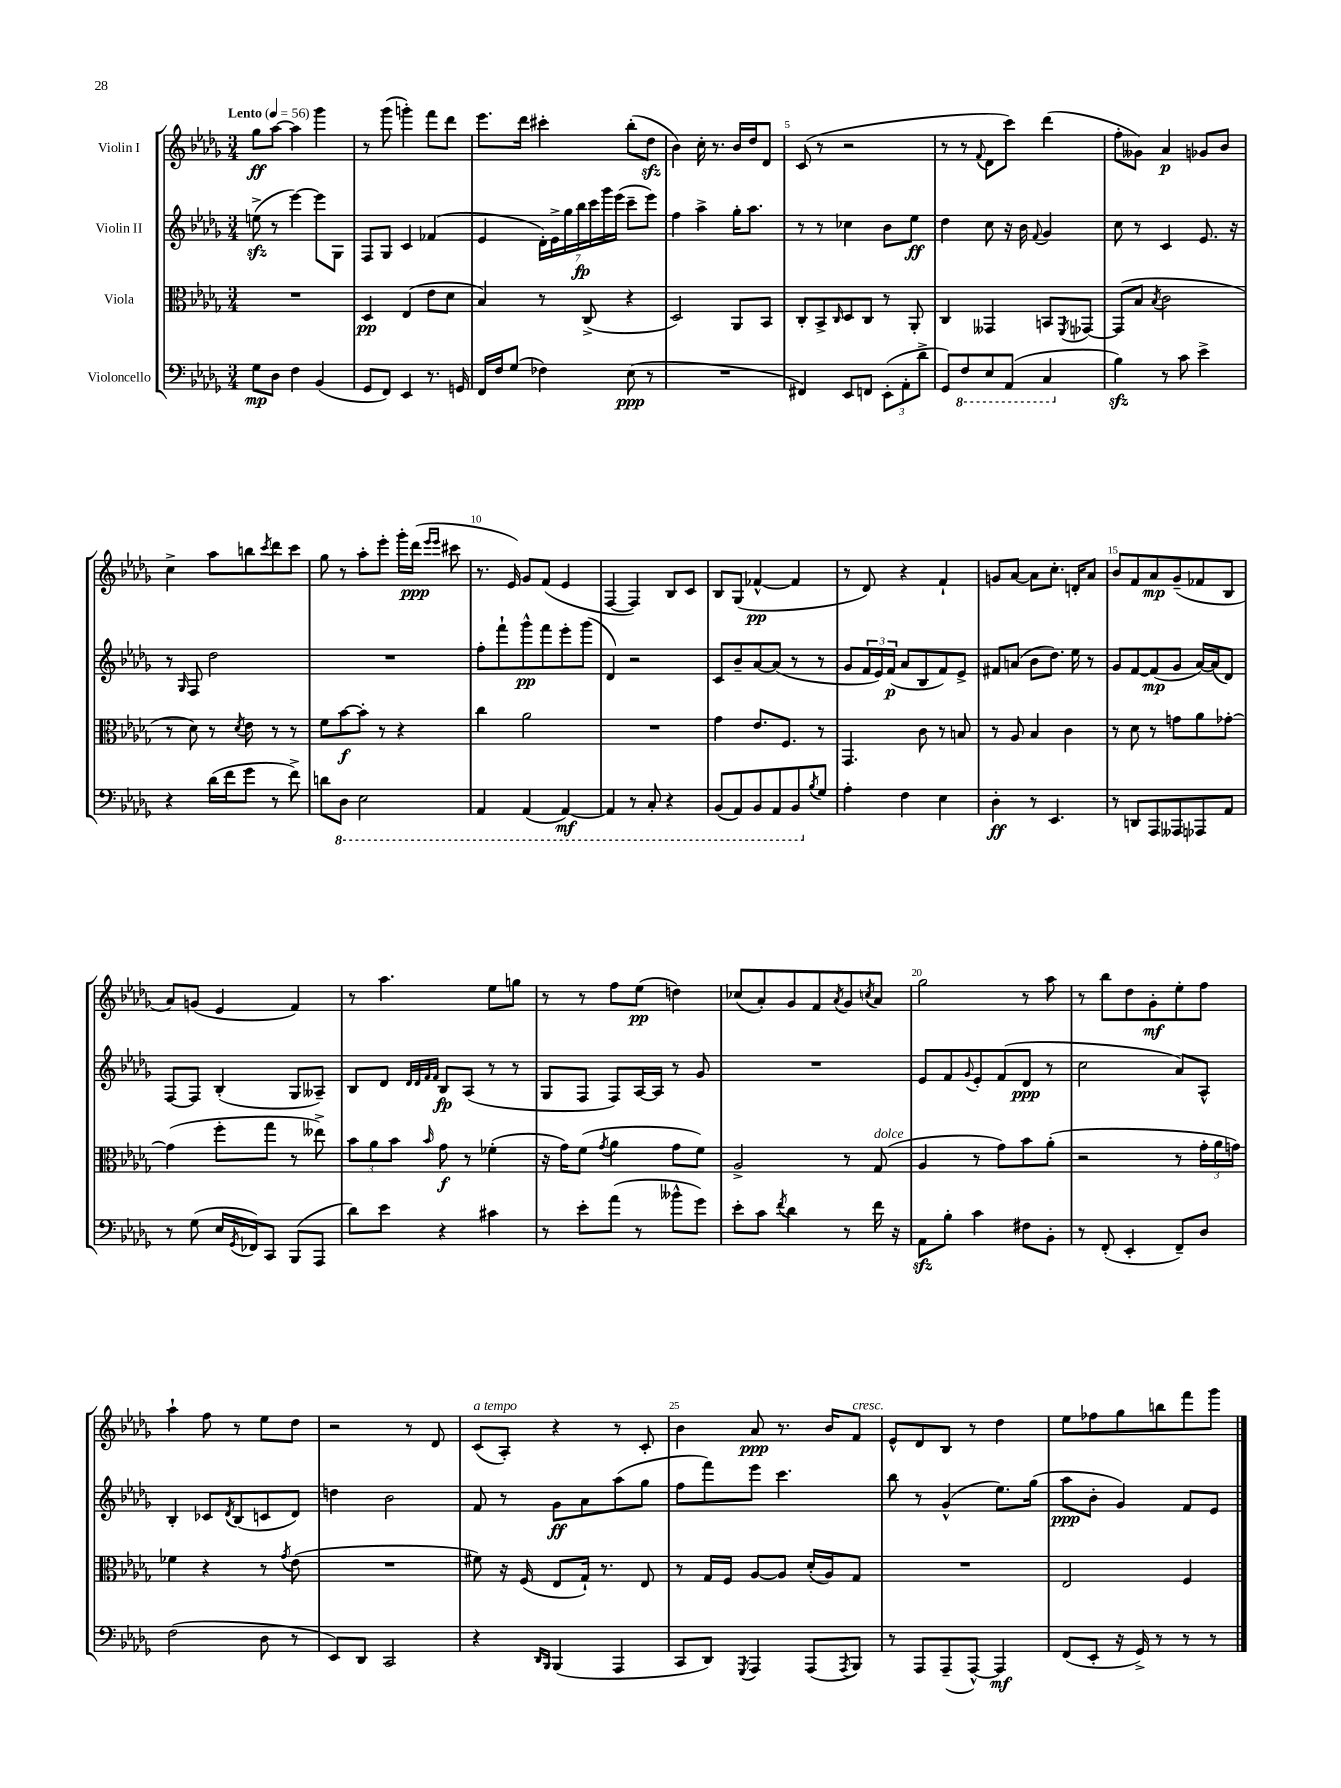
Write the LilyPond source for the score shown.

<<
\new StaffGroup <<
\new Staff = "s0" \with { instrumentName = "Violin I" } {
    \clef treble \key des \major \numericTimeSignature \time 3/4 \tempo "Lento" 4 = 56
    ges''8\ff aes''8~ aes''4 ges'''4 |
    r8 ges'''8( g'''4-.) f'''8 des'''8 |
    ees'''8. des'''16 cis'''4-. bes''8-.( des''8\sfz |
    bes'4) c''16-. r8. bes'16 des''16 des'8 |
    c'8( r8 r2 |
    r8 r8 \appoggiatura { f'8 } des'8 c'''8) des'''4( |
    f''8-. geses'8) aes'4\p ges'8 bes'8 |
    c''4-> aes''8 b''8 \acciaccatura { c'''8 } des'''8 c'''8 |
    ges''8 r8 aes''8-. ees'''8-. ges'''16-. des'''16\ppp( \grace { ees'''16 ees'''16 } cis'''8 |
    r8. ees'16) ges'8 f'8( ees'4 |
    f4~ f4) bes8 c'8 |
    bes8 ges8( fes'4~-^\pp fes'4 |
    r8 des'8) r4 f'4-! |
    g'8 aes'8~ aes'8 c''8.-. d'16-. aes'8 |
    bes'8 f'8 aes'8\mp ges'8--( fes'8 bes8 |
    aes'8) g'8( ees'4 f'4) |
    r8 aes''4. ees''8 g''8 |
    r8 r8 f''8 ees''8\pp( d''4) |
    ces''8( aes'8-.) ges'8 f'8 \acciaccatura { aes'8 } ges'8 \acciaccatura { c''8 } aes'8 |
    ges''2 r8 aes''8 |
    r8 bes''8 des''8 ges'8-.\mf ees''8-. f''8 |
    aes''4-! f''8 r8 ees''8 des''8 |
    r2 r8 des'8 |
    c'8^\markup { \italic "a tempo" }( aes8-.) r4 r8 c'8-. |
    bes'4 aes'8\ppp r8. bes'16 f'8^\markup { \italic "cresc." } |
    ees'8-^ des'8 bes8 r8 des''4 |
    ees''8 fes''8 ges''8 b''8 f'''8 ges'''8 \bar "|." |
}
\new Staff = "s1" \with { instrumentName = "Violin II" } {
    \clef treble \key des \major \numericTimeSignature \time 3/4
    e''8->\sfz( r8 ees'''4~) ees'''8 ges8 |
    f8 ges8 c'4 fes'4( |
    ees'4 \tuplet 7/4 { des'16-.) ees'16-> ges''16 bes''16\fp c'''16 ges'''16 ees'''16( } c'''8-- ees'''8) |
    f''4 aes''4-> ges''16-. aes''8. |
    r8 r8 ces''4 bes'8 ees''8\ff |
    des''4 c''8 r16 bes'16 \appoggiatura { f'8 } ges'4 |
    c''8 r8 c'4 ees'8. r16 |
    r8 \grace { ges16 } f8 des''2 |
    R2. |
    f''8-. f'''8-! ges'''8-^\pp f'''8 ees'''8-. ges'''8( |
    des'4) r2 |
    c'8 bes'8-- aes'8~ aes'8( r8 r8 |
    ges'8 \tuplet 3/2 { f'16 ees'16) f'16\p( } aes'8 bes8 f'8) ees'8-> |
    fis'8 a'8( bes'8 des''8.) ees''16 r8 |
    ges'8 f'8~ f'8\mp( ges'8 aes'16~) aes'16( des'8) |
    f8~ f8 bes4-.( ges8 aeses8--) |
    bes8 des'8 \grace { des'32 des'32 f'32 f'32 } bes8\fp aes8( r8 r8 |
    ges8 f8 f8) aes16~ aes16 r8 ges'8 |
    R2. |
    ees'8 f'8 \appoggiatura { ges'8 } ees'8-. f'8( des'8\ppp r8 |
    c''2 aes'8) aes8-^ |
    bes4-. ces'8 \acciaccatura { des'8 } bes8( c'8 des'8) |
    d''4 bes'2 |
    f'8 r8 ges'8\ff aes'8 aes''8( ges''8 |
    f''8 f'''8) ees'''8 c'''4. |
    bes''8 r8 ges'4-^( ees''8.) ges''16( |
    aes''8\ppp bes'8-. ges'4) f'8 ees'8 \bar "|." |
}
\new Staff = "s2" \with { instrumentName = "Viola" } {
    \clef alto \key des \major \numericTimeSignature \time 3/4
    R2. |
    des4\pp ees4( ees'8 des'8 |
    bes4) r8 c8->( r4 |
    des2) aes,8 bes,8 |
    c8-. bes,8-> \grace { c16 } des8 c8 r8 aes,8-. |
    c4 geses,4 b,8 \acciaccatura { f,8 } ges,8~ |
    ges,8( bes8 \acciaccatura { bes8 } c'2 |
    r8 des'8) r8 \acciaccatura { des'8 } ees'8 r8 r8 |
    f'8 bes'8~\f bes'8-. r8 r4 |
    c''4 aes'2 |
    R2. |
    ges'4 ees'8. f8. r8 |
    ges,4. c'8 r8 b8 |
    r8 aes8 bes4 c'4 |
    r8 des'8 r8 g'8 aes'8 ges'8~-. |
    ges'4( f''8-. ges''8 r8 eeses''8->) |
    \tuplet 3/2 { bes'8 aes'8 bes'8 } \grace { bes'16 } ges'8\f r8 fes'4-.( |
    r16 ges'16) f'8( \acciaccatura { ges'8 } aes'4 ges'8 f'8) |
    aes2-> r8 ges8^\markup { \italic "dolce" }( |
    aes4 r8 ges'8) bes'8 aes'8-.( |
    r2 r8 \tuplet 3/2 { ges'16-. aes'16 g'16) } |
    fes'4 r4 r8 \acciaccatura { ges'8 } ees'8( |
    R2. |
    fis'8) r16 f16( ees8 ges16-!) r8. ees8 |
    r8 ges16 f16 aes8~ aes8 des'16-.( aes16) ges8 |
    R2. |
    ees2 f4 \bar "|." |
}
\new Staff = "s3" \with { instrumentName = "Violoncello" } {
    \clef bass \key des \major \numericTimeSignature \time 3/4
    ges8\mp des8 f4 bes,4( |
    ges,8 f,8) ees,4 r8. g,16 |
    f,16 f16 ges8( fes4) ees8\ppp( r8 |
    R2. |
    fis,4) ees,8 f,8 \tuplet 3/2 { ees,8-.( aes,8-. des'8-> } |
    ges,8) \ottava #-1 f,8 ees,8 aes,,8( c,4 \ottava #0 |
    bes4\sfz) r8 c'8 ees'4-> |
    r4 des'16( f'16 ges'8 r8 f'8->) |
    d'8 \ottava #-1 des,8 ees,2 |
    aes,,4 aes,,4( aes,,4~\mf) |
    aes,,4 r8 c,8-. r4 |
    bes,,8( aes,,8) bes,,8 aes,,8 bes,,8 \ottava #0 \acciaccatura { bes8 } ges8 |
    aes4-. f4 ees4 |
    des4-.\ff r8 ees,4. |
    r8 d,8 aes,,8 aeses,,8 aes,,8 aes,8 |
    r8 ges8( ees16 \acciaccatura { ges,8 } fes,16) c,8 bes,,8( aes,,8 |
    des'8) ees'8 r4 cis'4 |
    r8 ees'8-. aes'8( r8 beses'8-^ ges'8) |
    ees'8-. c'8 \acciaccatura { f'8 } des'4 r8 f'16 r16 |
    aes,8\sfz bes8-. c'4 fis8 bes,8-. |
    r8 f,8-.( ees,4-. f,8--) des8 |
    f2( des8 r8 |
    ees,8) des,8 c,2 |
    r4 \grace { des,16 bes,,16 } bes,,4( aes,,4 |
    c,8 des,8) \acciaccatura { ges,,8 } aes,,4 aes,,8( \acciaccatura { aes,,8 } bes,,8) |
    r8 aes,,8 aes,,8--( aes,,8~-^) aes,,4\mf |
    f,8( ees,8-. r16 ges,16->) r8 r8 r8 \bar "|." |
}
>>
>>
\layout { \context { \Score \override BarNumber.break-visibility = ##(#f #t #t) barNumberVisibility = #(every-nth-bar-number-visible 5) } }
